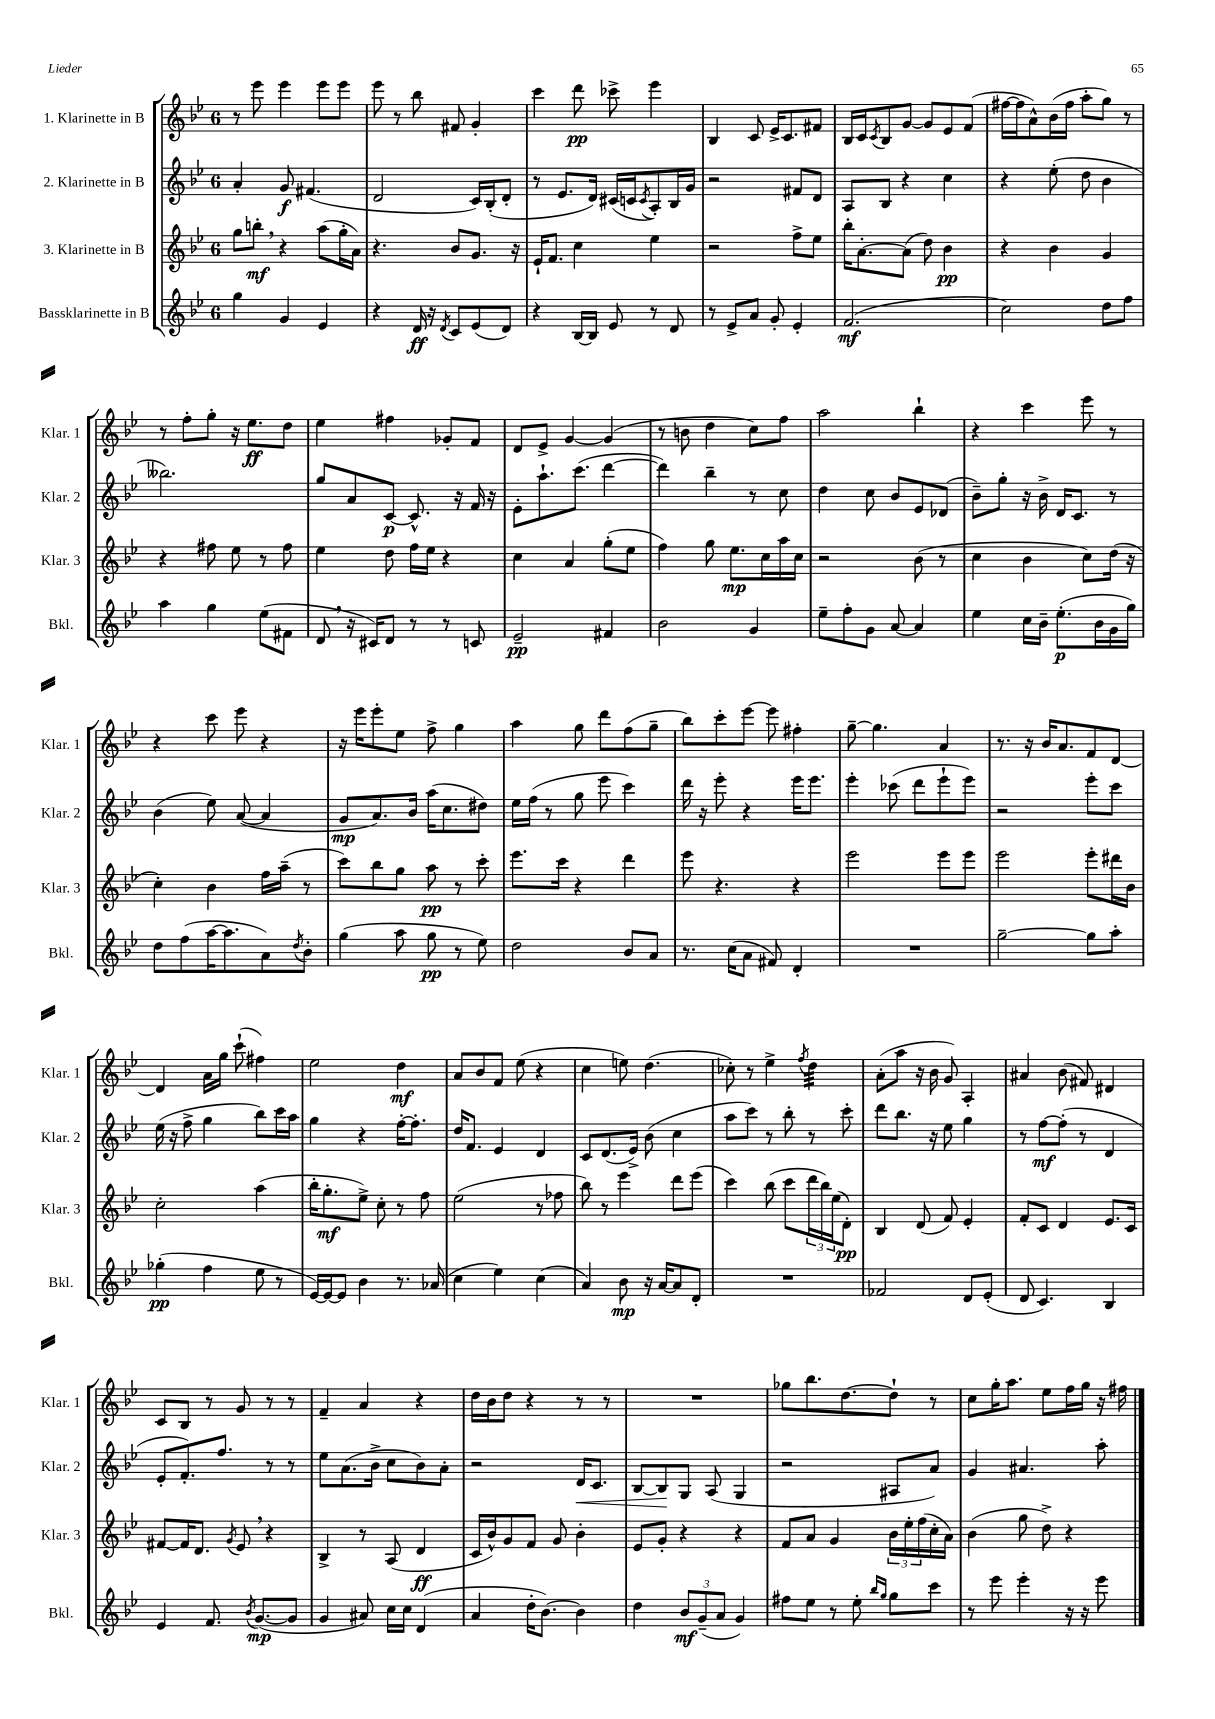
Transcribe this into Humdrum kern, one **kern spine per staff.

**kern	**kern	**kern	**kern
*staff4	*staff3	*staff2	*staff1
*clefG2	*clefG2	*clefG2	*clefG2
*k[b-e-]	*k[b-e-]	*k[b-e-]	*k[b-e-]
*M6/8	*M6/8	*M6/8	*M6/8
4gg\	8gg\L	4a'/	8r
.	8bb'\J	.	8eee-\
4g/	4r	8g/	4eee-\
.	.	(4.f#/	.
4e-/	(8aa\L	.	8eee-\L
.	16gg'\L	.	8eee-\J
.	16a\JJ)	.	.
=	=	=	=
4r	4.r	2d/	8eee-\
.	.	.	8r
16d/	.	.	8bb-\
16r	.	.	.
8qd/	.	.	.
8c/L	8b-/L	.	8f#/
(8e-/	8.g/J	16c/LL)	4g'/
.	.	(16B-'/J	.
8d/J)	.	8d'/J	.
.	16r	.	.
=	=	=	=
4r	16e-`/LK	8r	4ccc\
.	8.f/J	.	.
.	.	8.e-/L	.
[16B-/LL	4cc\	.	8ddd\
16B-/]JJ	.	16d/Jk)	.
8e-/	.	(16c#/LL	8ccc-^\
.	.	16c/J	.
.	.	8qc/	.
8r	4ee-\	8A'/)	4eee-\
8d/	.	16B-/L	.
.	.	16g/JJ	.
=	=	=	=
8r	2r	2r	4B-/
8e-^/L	.	.	.
8a/J	.	.	8c/
8g'/	.	.	16e-^/LK
.	.	.	8.c/
4e-'/	8ff^\L	8f#/L	.
.	8ee-\J	8d/J	8f#/J
=	=	=	=
(2.f/	16bb-'\LK	8A/L	16B-/LL
.	[8.a'\	.	16c/J
.	.	.	8qc/
.	.	8B-/J	8B-/
.	(8a\]J	4r	[8g/J
.	8dd\)	.	8g/]L
.	4b-\	4cc\	8e-/
.	.	.	(8f/J
=	=	=	=
2cc\)	4r	4r	[16ff#\LL
.	.	.	16ff#\]J
.	.	.	8a^^\)
.	4b-\	(8ee-'\	(16b-\L
.	.	.	16ff#\JJ
.	.	8dd\	8aa'\L
8dd\L	4g/	4b-\	8gg\J)
8ff\J	.	.	8r
=	=	=	=
4aa\	4r	2.bb--\)	8r
.	.	.	8ff'\L
4gg\	8ff#\	.	8gg'\J
.	8ee-\	.	16r
.	.	.	8.ee-\L
(8ee-\L	8r	.	.
8f#\J	8ff#\	.	8dd\J
=	=	=	=
8d/	4ee-\	8gg/L	4ee-\
16r	.	8a/	.
16c#/LK)	.	.	.
8d/J	8dd\	[8c/J	4ff#\
8r	16ff\LL	8.c^^/]	.
.	16ee-\JJ	.	.
8r	4r	.	8g-'/L
.	.	16r	.
8c/	.	16f/	8f/J
.	.	16r	.
=	=	=	=
2e-~/	4cc\	8e-'\L	8d/L
.	.	8.aa`\	8e-^/J
.	4a/	.	[4g/
.	.	(8.ccc\J	.
4f#/	(8gg'\L	[4ddd\	(4g/]
.	8ee-\J	.	.
=	=	=	=
2b-\	4ff\)	4ddd\])	8r
.	.	.	8b\
.	8gg\	4bb-~\	4dd\
.	8.ee-\L	.	.
4g/	.	8r	8cc\L)
.	16cc\L	.	.
.	16aa\	8cc\	8ff\J
.	16cc\JJ	.	.
=	=	=	=
8ee-~\L	2r	4dd\	2aa\
8ff'\	.	.	.
8g\J	.	8cc\	.
[8a/	.	8b-/L	.
4a/]	(8b-\	8e-/	4bb-`\
.	8r	(8d-/J	.
=	=	=	=
4ee-\	4cc\	8b-~\L)	4r
.	.	8gg'\J	.
16cc\LL	4b-\	16r	4ccc\
16b-~\JJ	.	16b-^\	.
(8.ee-'\L	.	16d/LK	.
.	.	8.c/J	.
.	8cc\L)	.	8eee-\
16b-\L	.	.	.
16g\	(16dd\Jk	8r	8r
16gg\JJ)	16r	.	.
=	=	=	=
8dd\L	4cc'\)	(4b-\	4r
(8ff\	.	.	.
[16aa\K	4b-\	8ee-\)	8ccc\
8.aa\]	.	.	.
.	.	([8a/	8eee-\
8a\)	16ff\LL	4a/]	4r
.	(16aa~\JJ	.	.
8qdd/	.	.	.
8b-'\J	8r	.	.
=	=	=	=
(4gg\	8ccc\L)	8g/L	16r
.	.	.	16eee-\LK
.	8bb-\	8.a/)	8eee-'\
8aa\	8gg\J	.	8ee-\J
.	.	16b-/Jk	.
8gg\	8aa\	(16aa\LK	8ff^\
.	.	8.cc\	.
8r	8r	.	4gg\
8ee-\)	8ccc'\	8dd#\J)	.
=	=	=	=
2dd\	8.eee-\L	16ee-\LL	4aa\
.	.	(16ff\JJ	.
.	.	8r	.
.	16ccc\Jk	.	.
.	4r	8gg\	8gg\
.	.	8eee-\	8ddd\L
8b-/L	4ddd\	4ccc\)	(8ff\
8a/J	.	.	8gg~\J
=	=	=	=
8.r	8eee-\	16ddd\	8bb-\L)
.	.	16r	.
.	4.r	8eee-'\	8ccc'\
(16cc\LK	.	.	.
8a\J	.	4r	[8eee-\J
8f#/)	.	.	8eee-\]
4d'/	4r	16eee-\LK	4ff#'\
.	.	8.eee-\J	.
=	=	=	=
2.r	2eee-\	4eee-'\	[8gg~\
.	.	.	4.gg\]
.	.	(8ccc-\	.
.	.	8ddd\L	.
.	8eee-\L	8eee-`\	4a/
.	8eee-\J	8eee-\J)	.
=	=	=	=
[2gg~\	2eee-\	2r	8.r
.	.	.	16r
.	.	.	16b-/LK
.	.	.	8.a/
8gg\]L	8eee-'\L	8eee-'\L	8f/
8aa'\J	16ddd#\L	8ccc\J	[8d/J
.	16b-\JJ	.	.
=	=	=	=
(4gg-'\	2cc'\	(16ee-\	4d/]
.	.	16r	.
.	.	8ff^\	.
4ff\	.	4gg\	16a\LL
.	.	.	16gg\JJ
.	.	.	(8ccc`\
8ee-\	(4aa\	8bb-\L)	4ff#\)
8r	.	16ccc\L	.
.	.	16aa\JJ	.
=	=	=	=
[16e-/LL)	16bb-'\LK	4gg\	2ee-\
16e-/_J	8.gg'\	.	.
8e-/]J	.	.	.
4b-\	8ee-^\J)	4r	.
.	8cc'\	.	.
8.r	8r	[16ff'\LK	4dd\
.	.	8.ff'\]J	.
.	8ff\	.	.
(16a-/	.	.	.
=	=	=	=
4cc\	(2ee-\	16dd/LK	8a/L
.	.	8.f/J	.
.	.	.	8b-/
4ee-\)	.	4e-/	8f/J
.	.	.	(8ee-\
(4cc\	8r	4d/	4r
.	8ff-\	.	.
=	=	=	=
4a/)	8bb-\)	8c/L	4cc\
.	8r	(8.d/	.
8b-\	4eee-\	.	8ee\)
.	.	16e-^/Jk)	.
16r	.	(8b-\	(4.dd\
[16a/LK	.	.	.
8a/]	8ddd\L	4cc\	.
8d'/J	(8eee-\J	.	.
=	=	=	=
2.r	4ccc\)	8aa\L	8cc-'\)
.	.	8ccc\J)	8r
.	(8bb-\	8r	4ee-^\
.	8ccc\L	8bb-'\	.
.	.	.	8qff/
.	24ddd\L	8r	4dd\
.	24bb-\)	.	.
.	(24ee-\J	.	.
.	8d'\J)	8ccc'\	.
=	=	=	=
2f-/	4B-/	8ddd\L	(8a'\L
.	.	8.bb-\J	8aa\J
.	(8d/	.	16r
.	.	16r	16b-\
.	8f/)	8ee-\	8g/)
8d/L	4e-'/	4gg\	4A'/
(8e-'/J	.	.	.
=	=	=	=
8d/	8f'/L	8r	4a#/
4.c/)	8c/J	[8ff\L	.
.	4d/	(8ff'\]J	(8b-\
.	.	8r	8f#/)
4B-/	8.e-/L	4d/	4d#/
.	16c/Jk	.	.
=	=	=	=
4e-/	[8f#/L	8e-'/L	8c/L
.	16f#/]K	8.f'/)	8B-/J
.	8.d/J	.	.
8.f/	.	.	8r
.	.	8.ff/J	.
.	8qg/	.	.
.	8e-/	.	8g/
8qb-/	.	.	.
([8.g/L	.	.	.
.	4r	8r	8r
8g/]J	.	8r	8r
=	=	=	=
4g/	4B-^/	8ee-\L	4f~/
.	.	(8.a\	.
8a#/)	8r	.	4a/
.	.	16b-^\Jk	.
16cc\LL	(8A/	8cc\L	.
16cc\JJ	.	.	.
(4d/	4d/	8b-\)	4r
.	.	8a'\J	.
=	=	=	=
4a/	16c/LL	2r	16dd\LL
.	16b-^^/J)	.	16b-\J
.	8g/	.	8dd\J
16dd'\LK	8f/J	.	4r
[8.b-\J)	.	.	.
.	8g/	.	.
4b-\]	4b-'\	16d/LK	8r
.	.	8.c/J	.
.	.	.	8r
=	=	=	=
4dd\	8e-/L	[8B-/L	2.r
.	8g'/J	8B-/]	.
12b-/L	4r	8G/J	.
(12g~/	.	.	.
.	.	(8A/	.
12a/J	.	.	.
4g/)	4r	4G/	.
=	=	=	=
8ff#\L	8f/L	2r	8gg-\L
8ee-\J	8a/J	.	8.bb-\
8r	4g/	.	.
.	.	.	[8.dd\
8ee-'\	.	.	.
16qqbb-/LL	.	.	.
16qqgg/JJ	.	.	.
8gg\L	24b-\LL	8A#/L	8dd`\]J
.	24ee-'\	.	.
.	(24ff\	.	.
8ccc\J	16cc'\	8a/J)	8r
.	16a\JJ)	.	.
=	=	=	=
8r	(4b-\	4g/	8cc\L
8eee-\	.	.	16gg'\K
.	.	.	8.aa\J
4eee-'\	8gg\	4.a#/	.
.	8dd^\)	.	8ee-\L
16r	4r	.	16ff\L
16r	.	.	16gg\JJ
8eee-\	.	8aa'\	16r
.	.	.	16ff#\
==	==	==	==
*-	*-	*-	*-
